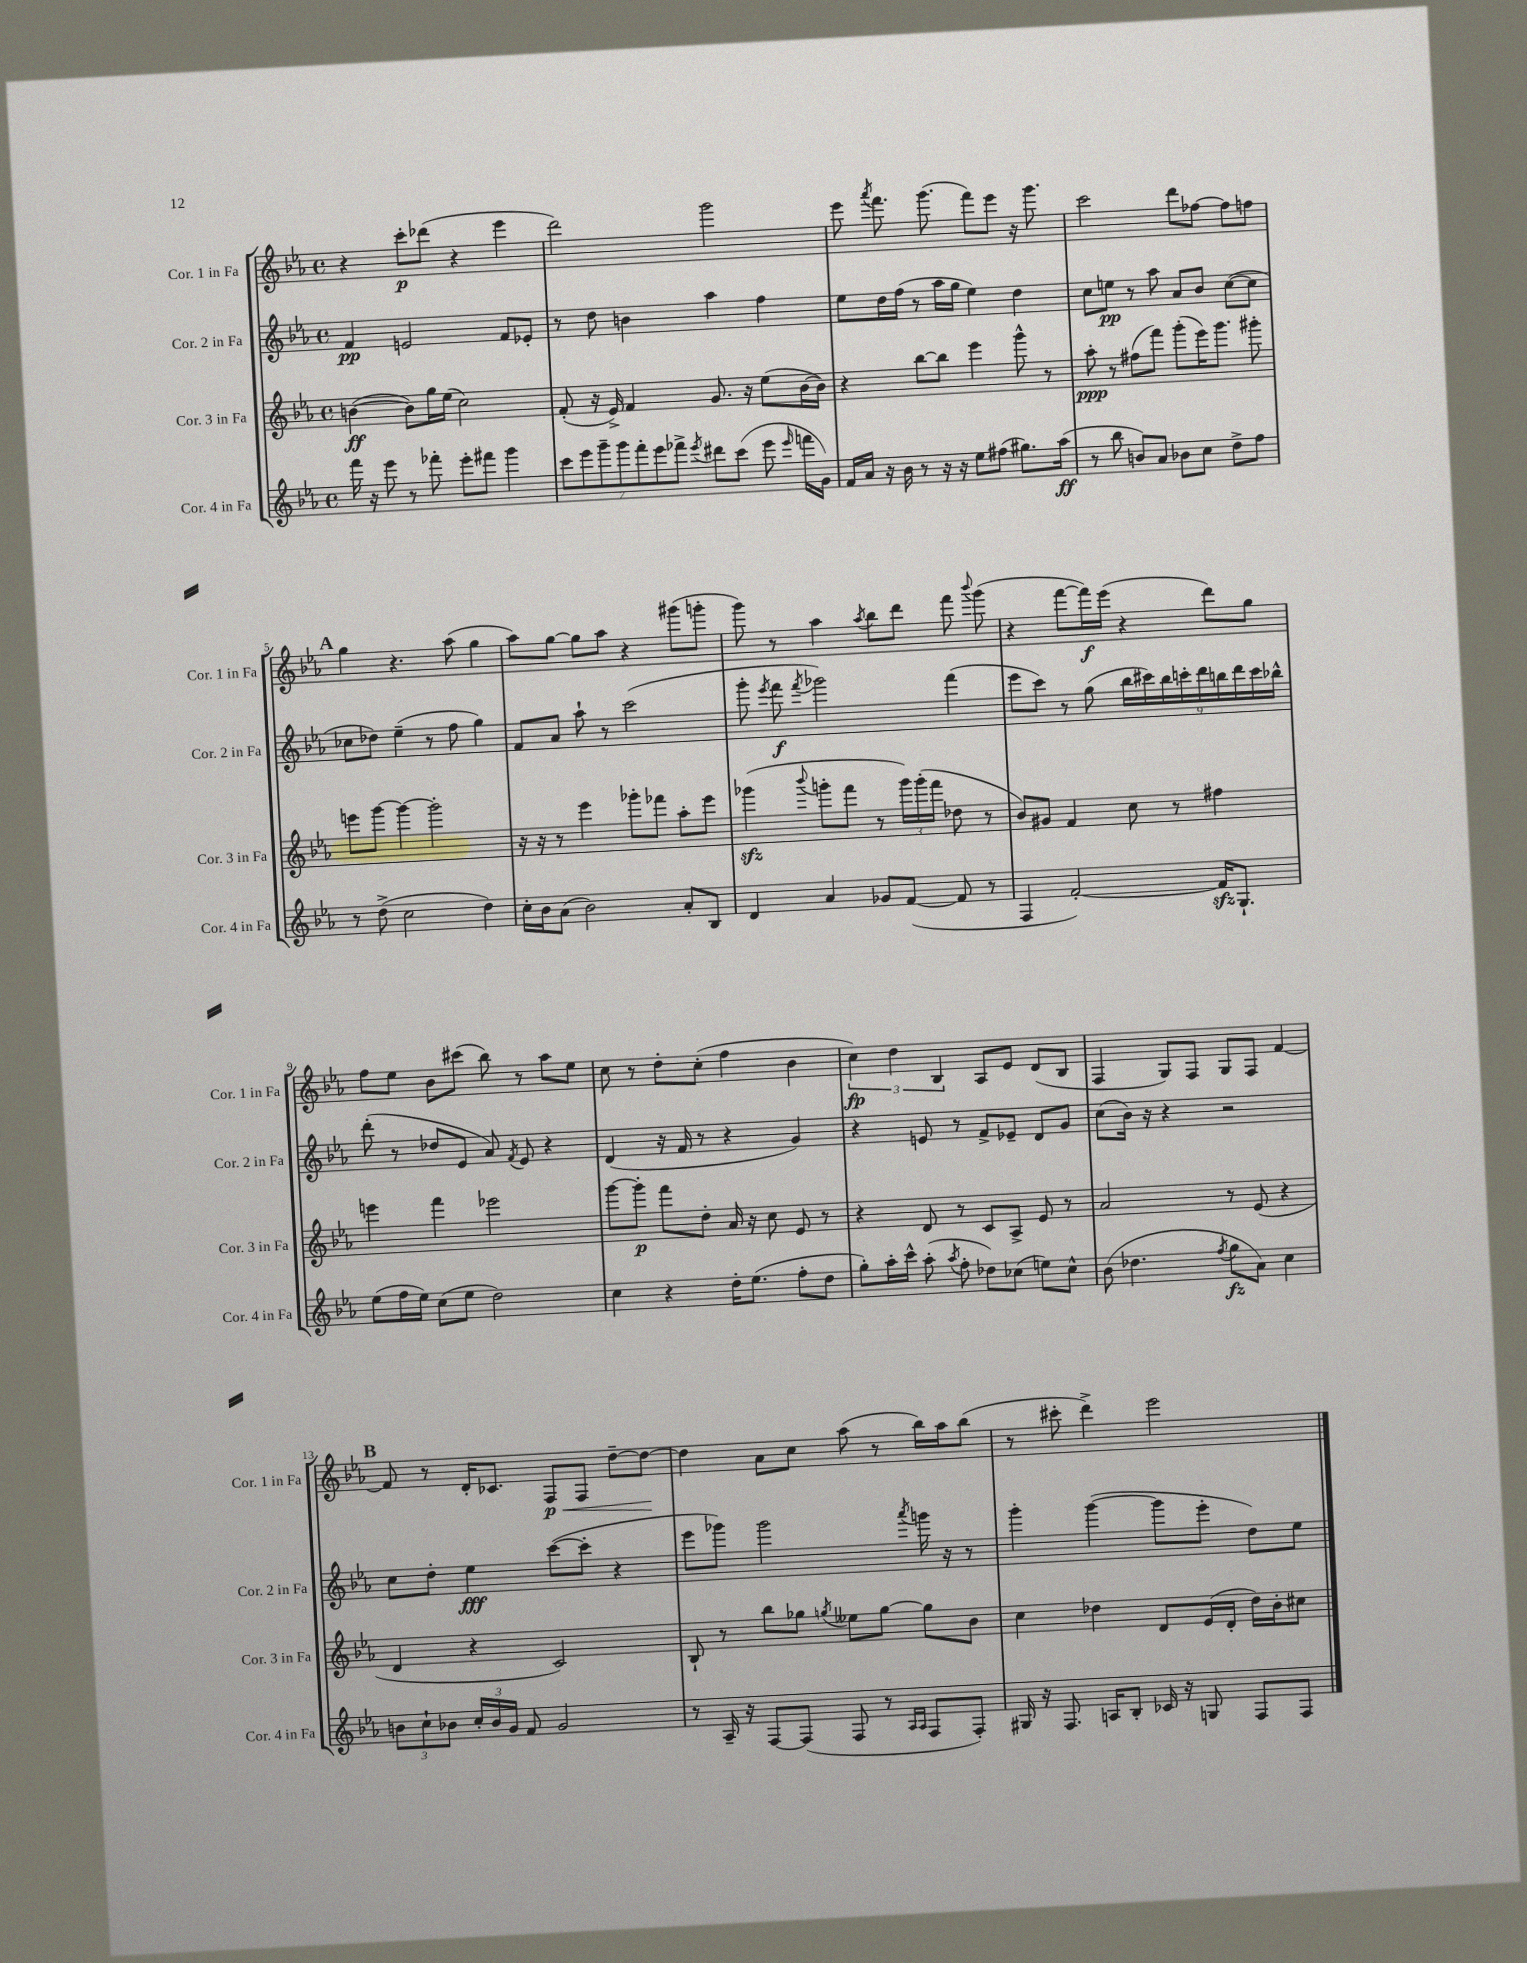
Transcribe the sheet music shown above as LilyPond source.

<<
\new StaffGroup <<
\new Staff = "s0" \with { instrumentName = "Cor. 1 in Fa" shortInstrumentName = "Cor. 1 in Fa" } {
    \clef treble \key ees \major \defaultTimeSignature \time 4/4
    \autoBeamOff r4 c'''8[-.\p des'''8]( r4 ees'''4 |
    d'''2) g'''2 |
    ees'''8 \acciaccatura { aes'''8 } f'''8. g'''8.( f'''8[) ees'''8] r16 g'''8. |
    c'''2 d'''8[ fes''8]~ fes''8[ f''8] |
    \mark \markup { \bold "A" } g''4 r4. aes''8( g''4 |
    aes''8[) g''8]~ g''8[ aes''8] r4 gis'''8[( g'''8]-. |
    g'''8) r8 aes''4 \acciaccatura { aes''8 } bes''8[ d'''8] f'''8 \appoggiatura { bes'''8 } g'''8( |
    r4 f'''8[~ f'''16\f) ees'''16]( r4 d'''8[) g''8] |
    f''8[ ees''8] bes'8[ cis'''8]( bes''8) r8 aes''8[ ees''8] |
    c''8 r8 d''8[-. c''8]-.( f''4 bes'4 |
    \tuplet 3/2 { c''4\fp) d''4 bes4 } aes8[ ees'8] d'8[( bes8] |
    f4 g8[) f8] g8[ f8] f'4~ |
    \mark \markup { \bold "B" } f'8 r8 d'16[-. ces'8.] f8[\p\< f8] d''8[~-- d''8]~\! |
    d''4 aes'8[ c''8] aes''8( r8 bes''16[) aes''16 bes''8]( |
    r8 cis'''8-. d'''4->) ees'''2 \bar "|." |
}
\new Staff = "s1" \with { instrumentName = "Cor. 2 in Fa" shortInstrumentName = "Cor. 2 in Fa" } {
    \clef treble \key ees \major \defaultTimeSignature \time 4/4
    \autoBeamOff f'4\pp e'2 f'8[ ees'8]-. |
    r8 d''8 b'4 aes''4 f''4 |
    ees''8[ d''16 f''16]( r8 aes''16[ g''16] ees''4) d''4 |
    c''8[ e''8]\pp r8 aes''8 aes'8[ bes'8] c''8[~( c''8] |
    \mark \markup { \bold "A" } ces''8[ des''8]) ees''4--( r8 f''8 g''4) |
    f'8[ aes'8] aes''8-! r8 c'''2( |
    g'''8-. \acciaccatura { ees'''8 } f'''8\f \acciaccatura { f'''8 } ges'''2) f'''4( |
    ees'''8[ c'''8]) r8 g''8( \tuplet 9/8 { bes''16[ cis'''16) bes''16 c'''16-. d'''16 b''16 d'''16 c'''16 bes''16]-^ } |
    d'''8-.( r8 des''8[ ees'8] aes'8) \acciaccatura { f'8 } ees'8 r4 |
    d'4( r16 f'16 r8 r4 g'4) |
    r4 e'8 r8 f'8[-> ees'8]-- d'8[ g'8] |
    c''8[( bes'16]) r16 r4 r2 |
    \mark \markup { \bold "B" } c''8[ d''8]-. ees''4\fff c'''8[~( c'''8]-. r4 |
    ees'''8[ ges'''8]) ges'''2 \acciaccatura { aes'''8 } g'''16 r16 r8 |
    g'''4-. g'''4~( g'''8[ ees'''8]-. d''8[) ees''8] \bar "|." |
}
\new Staff = "s2" \with { instrumentName = "Cor. 3 in Fa" shortInstrumentName = "Cor. 3 in Fa" } {
    \clef treble \key ees \major \defaultTimeSignature \time 4/4
    \autoBeamOff b'4~\ff( b'8[) g''16 ees''16]( c''2) |
    f'8-.( r16 ees'16->) f'4 g'8. r16 ees''8[( bes'16~ bes'16]) |
    r4 bes''8[~ bes''8] ees'''4 g'''8-^ r8 |
    aes''8-.\ppp r8 fis''8[( f'''8]) g'''8[-.( ees'''16) g'''8.] gis'''8-. |
    \mark \markup { \bold "A" } e'''8[ g'''8]~ g'''4~ g'''2-. |
    r16 r16 r8 ees'''4 ges'''8[-. fes'''8] aes''8[-. ees'''8] |
    ges'''4\sfz( \appoggiatura { bes'''8 } g'''8[-. f'''8] r8 \tuplet 3/2 { g'''16[) g'''16-.( f'''16] } des''8 r8 |
    bes'8[) gis'8] f'4 c''8 r8 fis''4 |
    e'''4 f'''4 ees'''2 |
    g'''8[~ g'''8]-.\p f'''8[ d''8]-. aes'16 r16 c''8 ees'8 r8 |
    r4 d'8 r8 c'8[ aes8]-> ees'8 r8 |
    aes'2 r8 ees'8( r4 |
    \mark \markup { \bold "B" } d'4 r4 c'2) |
    bes8-! r8 bes''8[ ges''8] \acciaccatura { g''8 } eeses''8[ g''8]~ g''8[ bes'8] |
    c''4 des''4 d'8[ ees'16( d'16]-. des''16[) bes'16-. cis''8] \bar "|." |
}
\new Staff = "s3" \with { instrumentName = "Cor. 4 in Fa" shortInstrumentName = "Cor. 4 in Fa" } {
    \clef treble \key ees \major \defaultTimeSignature \time 4/4
    \autoBeamOff f'''16 r16 ees'''8 r8 fes'''8-. ees'''8[-. fis'''8] g'''4 |
    \tuplet 7/4 { c'''8[ ees'''8 g'''8-- g'''8 f'''8-. ees'''8 fes'''8]-> } \acciaccatura { ees'''8 } dis'''8[ c'''8]( ees'''8 \grace { ees'''16 } f'''16[ g'16]) |
    f'16[ aes'16] r16 bes'16 r8 r16 r16 ees''8[ fis''8]( gis''8.[) aes''16]\ff( |
    r8 bes''8 b'8[) aes'8] bes'8[ c''8] d''8[-> f''8] |
    \mark \markup { \bold "A" } r8 d''8->( c''2 d''4) |
    c''16[-. bes'16 aes'8]( bes'2) aes'8[-. bes8] |
    d'4 aes'4 ges'8[ f'8]~( f'8 r8 |
    f4 f'2~-.) f'16[\sfz g8.]-! |
    ees''8[( f''16 ees''16]) c''8[( ees''8] d''2) |
    c''4 r4 d''16[-. ees''8.]( f''8[-. d''8] |
    g''8[-.) aes''16-. c'''16]-^ aes''8-.( \acciaccatura { aes''8 } f''8-. des''8[) ces''8]( e''8[) ces''8]-^ |
    bes'8( des''4. \acciaccatura { f''8 } g''8[\fz aes'8]) c''4 |
    \mark \markup { \bold "B" } \tuplet 3/2 { b'8[ c''8-! bes'8] } \tuplet 3/2 { c''16[-. bes'16 g'16] } f'8 g'2 |
    r8 aes16-- r16 f8[~ f8]( f8 r8 \grace { aes16[ aes16] } f8[ f8]-.) |
    gis16 r16 f8. a16[ bes8]-. ces'16 r16 g8 f8[ f8] \bar "|." |
}
>>
>>
